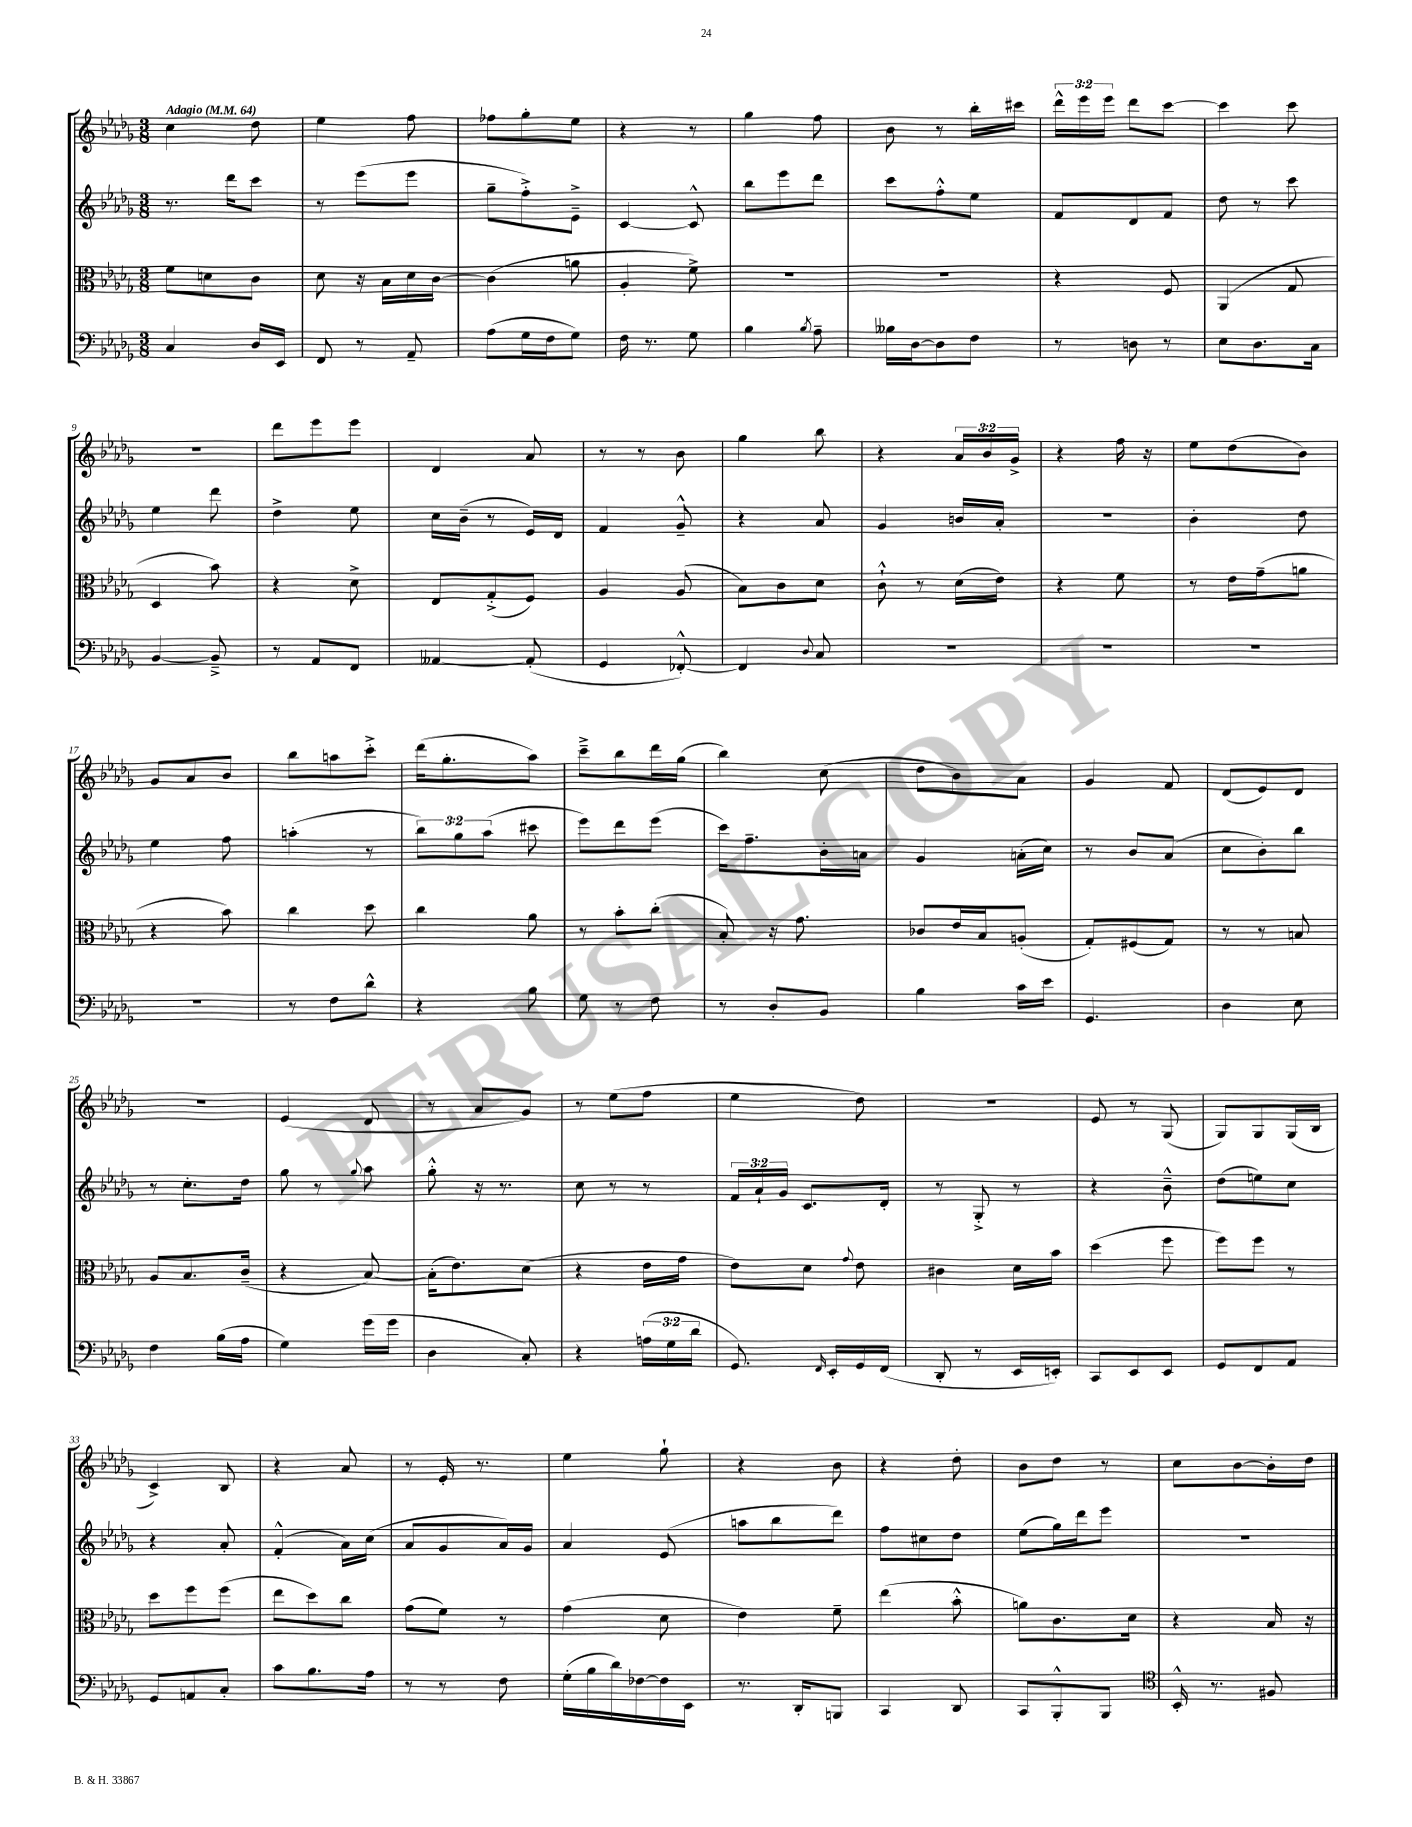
<<
\new StaffGroup <<
\new Staff = "s0" {
    \clef treble \key des \major \numericTimeSignature \time 3/8 \override Staff.TupletNumber.text = #tuplet-number::calc-fraction-text \tempo "Adagio" 4 = 64
    \autoBeamOff c''4 des''8 |
    ees''4 f''8 |
    fes''8[ ges''8-. ees''8] |
    r4 r8 |
    ges''4 f''8 |
    bes'8 r8 bes''16[-. cis'''16] |
    \tuplet 3/2 { des'''16[-^ ees'''16 ees'''16] } des'''8[ c'''8]~ |
    c'''4 c'''8 |
    R4. |
    des'''8[ ees'''8 ees'''8] |
    des'4 aes'8 |
    r8 r8 bes'8 |
    ges''4 bes''8 |
    r4 \tuplet 3/2 { aes'16[ bes'16 ges'16]-> } |
    r4 f''16 r16 |
    ees''8[ des''8( bes'8]) |
    ges'8[ aes'8 bes'8] |
    bes''8[ a''8 c'''8]-.-> |
    des'''16[( ges''8.-. aes''8]) |
    c'''8[---> bes''8 des'''16 ges''16]( |
    bes''4) c''8( |
    des''8[ bes'8) aes'8] |
    ges'4 f'8 |
    des'8[( ees'8) des'8] |
    R4. |
    ees'4( des'8 |
    r8 aes'8[ ges'8]) |
    r8 ees''8[( f''8] |
    ees''4 des''8) |
    r4. |
    ees'8 r8 ges8( |
    ges8[) ges8 ges16( bes16] |
    c'4->) bes8 |
    r4 aes'8 |
    r8 ees'16-. r8. |
    ees''4 ges''8-! |
    r4 bes'8 |
    r4 des''8-. |
    bes'8[ des''8] r8 |
    c''8[ bes'8~ bes'16-. des''16] \bar "|." |
}
\new Staff = "s1" {
    \clef treble \key des \major \numericTimeSignature \time 3/8 \override Staff.TupletNumber.text = #tuplet-number::calc-fraction-text
    \autoBeamOff r8. des'''16[ c'''8] |
    r8 ees'''8[( ees'''8] |
    ges''8[-- f''8-.->) ees'8]---> |
    c'4~ c'8-^ |
    bes''8[ ees'''8 des'''8] |
    c'''8[ f''8-.-^ ees''8] |
    f'8[ des'8 f'8] |
    des''8 r8 c'''8 |
    ees''4 des'''8 |
    des''4-> ees''8 |
    c''16[ bes'16]--( r8 ees'16[) des'16] |
    f'4 ges'8---^ |
    r4 aes'8 |
    ges'4 b'16[ aes'16]-. |
    R4. |
    bes'4-. des''8 |
    ees''4 f''8 |
    a''4-.( r8 |
    \tuplet 3/2 { bes''8[) ges''8 aes''8]( } cis'''8 |
    ees'''8[) des'''8 ees'''8]( |
    c'''16[) f''8.-- bes'16-. a'16] |
    ges'4 a'16[-.( c''16]) |
    r8 bes'8[ aes'8]( |
    c''8[ bes'8-.) bes''8] |
    r8 c''8.[-. des''16] |
    ges''8 r8 \appoggiatura { ges''8 } aes''8 |
    ges''8-.-^ r16 r8. |
    c''8 r8 r8 |
    \tuplet 3/2 { f'16[ aes'16-! ges'16] } c'8.[ des'16]-. |
    r8 ges8-.-> r8 |
    r4 bes'8---^ |
    des''8[( e''8) c''8] |
    r4 aes'8-. |
    f'4-.-^( aes'16[) c''16]( |
    aes'8[ ges'8 aes'16) ges'16] |
    aes'4 ees'8( |
    a''8[ bes''8 des'''8]) |
    f''8[ cis''8 des''8] |
    ees''8[( ges''16) des'''16 ees'''8] |
    R4. \bar "|." |
}
\new Staff = "s2" {
    \clef alto \key des \major \numericTimeSignature \time 3/8
    \autoBeamOff f'8[ d'8 c'8] |
    des'8 r16 bes16[ des'16 c'16]~ |
    c'4( a'8 |
    aes4-. f'8->) |
    R4. |
    R4. |
    r4 f8 |
    aes,4( ges8 |
    des4 bes'8) |
    r4 des'8-> |
    ees8[ ges8-.->( f8]) |
    aes4 aes8( |
    bes8[) c'8 des'8] |
    c'8-!-^ r8 des'16[( ees'16]) |
    r4 f'8 |
    r8 ees'16[ ges'16--( a'8] |
    r4 bes'8) |
    c''4 des''8 |
    c''4 aes'8 |
    r8 bes'8[-. c''8]-.( |
    bes8-.) r16 ges'8. |
    ces'8[ ees'16 bes16 a8]-.( |
    ges8[-.) fis8( ges8]) |
    r8 r8 b8 |
    aes8[ bes8. c'16]--( |
    r4 bes8~) |
    bes16[-.( ees'8.) des'8]( |
    r4 ees'16[ ges'16] |
    ees'8[) des'8] \appoggiatura { ges'8 } ees'8 |
    cis'4 des'16[ bes'16] |
    des''4( f''8 |
    f''8[) f''8] r8 |
    des''8[ f''8 f''8]( |
    ees''8[ des''8) c''8] |
    ges'8[( f'8]) r8 |
    ges'4( des'8 |
    ees'4) f'8-- |
    ees''4( bes'8-.-^ |
    a'8[) c'8. des'16] |
    r4 bes16 r16 \bar "|." |
}
\new Staff = "s3" {
    \clef bass \key des \major \numericTimeSignature \time 3/8 \override Staff.TupletNumber.text = #tuplet-number::calc-fraction-text
    \autoBeamOff c4 des16[ ees,16] |
    f,8 r8 aes,8-- |
    aes8[( ges16 f16 ges8]) |
    f16 r8. ges8 |
    bes4 \acciaccatura { bes8 } aes8-- |
    beses16[ des16~ des8 f8] |
    r8 d8 r8 |
    ees8[ des8. c16] |
    bes,4~ bes,8---> |
    r8 aes,8[ f,8] |
    aeses,4~ aeses,8-.( |
    ges,4 fes,8~-.-^) |
    fes,4 \appoggiatura { des8 } c8 |
    R4. |
    R4. |
    R4. |
    R4. |
    r8 f8[ des'8]-^ |
    r4 bes8 |
    ges8 r8 f8 |
    r8 des8[-. bes,8] |
    bes4 c'16[ ees'16] |
    ges,4. |
    des4 ees8 |
    f4 bes16[( aes16] |
    ges4) ges'16[( ges'16] |
    des4 c8-.) |
    r4 \tuplet 3/2 { a16[( ges16 des'16] } |
    ges,8.) \grace { f,16 } ees,16[-. ges,16 f,16]( |
    des,8-. r8 ees,16[ e,16]-.) |
    c,8[ ees,8 ees,8] |
    ges,8[ f,8 aes,8] |
    ges,8[ a,8 c8]-. |
    c'8[ bes8. aes16] |
    r8 r8 f8 |
    ges16[-.( bes16 des'16) fes16~ fes16 ees,16] |
    r8. des,16[-. b,,8] |
    c,4 des,8 |
    c,8[ bes,,8-.-^ bes,,8] |
    \clef tenor bes,16-.-^ r8. fis8 \bar "|." |
}
>>
>>
